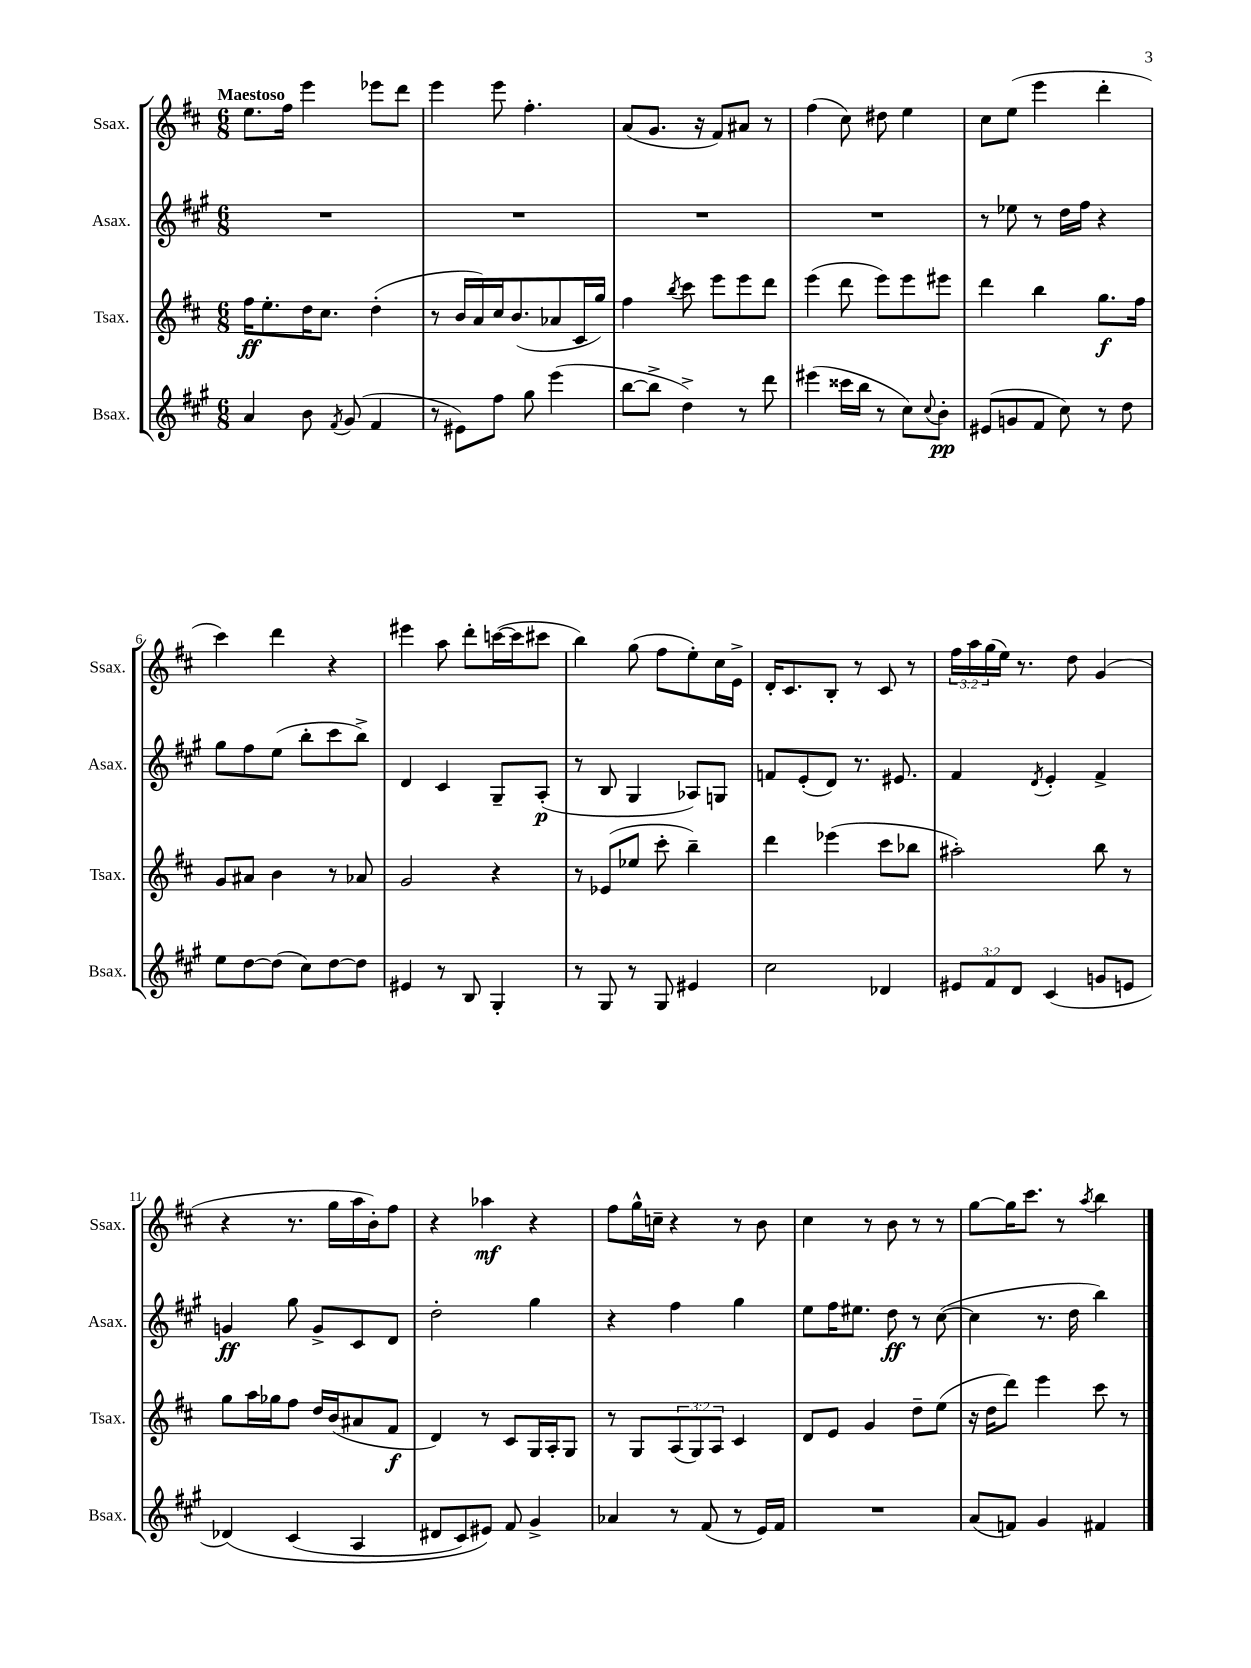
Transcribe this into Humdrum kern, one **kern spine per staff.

**kern	**kern	**kern	**kern
*staff4	*staff3	*staff2	*staff1
*clefG2	*clefG2	*clefG2	*clefG2
*k[f#c#g#]	*k[f#c#]	*k[f#c#g#]	*k[f#c#]
*M6/8	*M6/8	*M6/8	*M6/8
4a	16ff#	2.r	8.ee
.	8.ee'	.	.
.	.	.	16ff#
8b	16dd	.	4eee
.	8.cc#	.	.
8qf#	.	.	.
(8g#	.	.	.
4f#	(4dd'	.	8eee-
.	.	.	8ddd
=	=	=	=
8r	8r	2.r	4eee
8e#)	16b	.	.
.	16a)	.	.
8ff#	16cc#	.	8eee
.	(8.b	.	.
8gg#	.	.	4.ff#'
(4eee	8a-	.	.
.	16c#	.	.
.	16gg)	.	.
=	=	=	=
[8bb	4ff#	2.r	(8a
8bb^]	.	.	8.g
.	8qbb	.	.
4dd^)	8ccc#	.	.
.	.	.	16r
.	8eee	.	8f#)
8r	8eee	.	8a#
8ddd	8ddd	.	8r
=	=	=	=
(4eee#	(4eee	2.r	(4ff#
16ccc##	8ddd	.	8cc#)
16bb	.	.	.
8r	8eee)	.	8dd#
8cc#)	8eee	.	4ee
8qqcc#	.	.	.
8b'	8eee#	.	.
=	=	=	=
(8e#	4ddd	8r	8cc#
8g	.	8ee-	(8ee
8f#	4bb	8r	4eee
8cc#)	.	16dd	.
.	.	16ff#	.
8r	8.gg	4r	4ddd'
8dd	.	.	.
.	16ff#	.	.
=	=	=	=
8ee	8g	8gg#	4ccc#)
[8dd	8a#	8ff#	.
(8dd]	4b	(8ee	4ddd
8cc#)	.	8bb'	.
[8dd	8r	8ccc#	4r
8dd]	8a-	8bb^)	.
=	=	=	=
4e#	2g	4d	4eee#
8r	.	4c#	8aa
8B	.	.	8ddd'
4G#'	4r	8G#~	([16ccc
.	.	.	16ccc]
.	.	(8A'	8ccc#
=	=	=	=
8r	8r	8r	4bb)
8G#	(8e-	8B	.
8r	8ee-	4G#	(8gg
8G#	8ccc#'	.	8ff#
4e#	4bb~)	8A-)	8ee')
.	.	8G	16cc#
.	.	.	16e^
=	=	=	=
2cc#	4ddd	8f	16d'
.	.	.	8.c#
.	.	(8e'	.
.	(4eee-	8d)	8B'
.	.	8.r	8r
4d-	8ccc#	.	8c#
.	.	8.e#	.
.	8bb-	.	8r
=	=	=	=
12e#	2aa#')	4f#	24ff#
.	.	.	24aa
12f#	.	.	(24gg
.	.	.	16ee)
12d	.	.	.
.	.	.	8.r
.	.	8qd	.
(4c#	.	4e'	.
.	.	.	8dd
8g	8bb	4f#^	(4g
8e	8r	.	.
=	=	=	=
&(4d-)	8gg	4g	4r
.	16aa	.	.
.	16gg-	.	.
(4c#	8ff#	8gg#	8.r
.	16dd	8g^	.
.	(16b	.	16gg
4A	8a#	8c#	16aa
.	.	.	16b')
.	8f#	8d	8ff#
=	=	=	=
8d#	4d)	2dd'	4r
8c#)	.	.	.
8e#&)	8r	.	4aa-
8f#	8c#	.	.
4g#^	16G	4gg#	4r
.	16A'	.	.
.	8G	.	.
=	=	=	=
4a-	8r	4r	8ff#
.	8G	.	16gg^^
.	.	.	16cc~
8r	(12A	4ff#	4r
.	12G)	.	.
(8f#	.	.	.
.	12A	.	.
8r	4c#	4gg#	8r
16e)	.	.	8b
16f#	.	.	.
=	=	=	=
2.r	8d	8ee	4cc#
.	8e	16ff#	.
.	.	8.ee#	.
.	4g	.	8r
.	.	8dd	8b
.	8dd~	8r	8r
.	(8ee	([8cc#	8r
=	=	=	=
(8a	16r	4cc#]	[8gg
.	16dd	.	.
8f)	8ddd)	.	16gg]
.	.	.	8.ccc#
4g#	4eee	8.r	.
.	.	.	8r
.	.	16dd	.
.	.	.	8qaa
4f#	8ccc#	4bb)	4bb
.	8r	.	.
==	==	==	==
*-	*-	*-	*-
